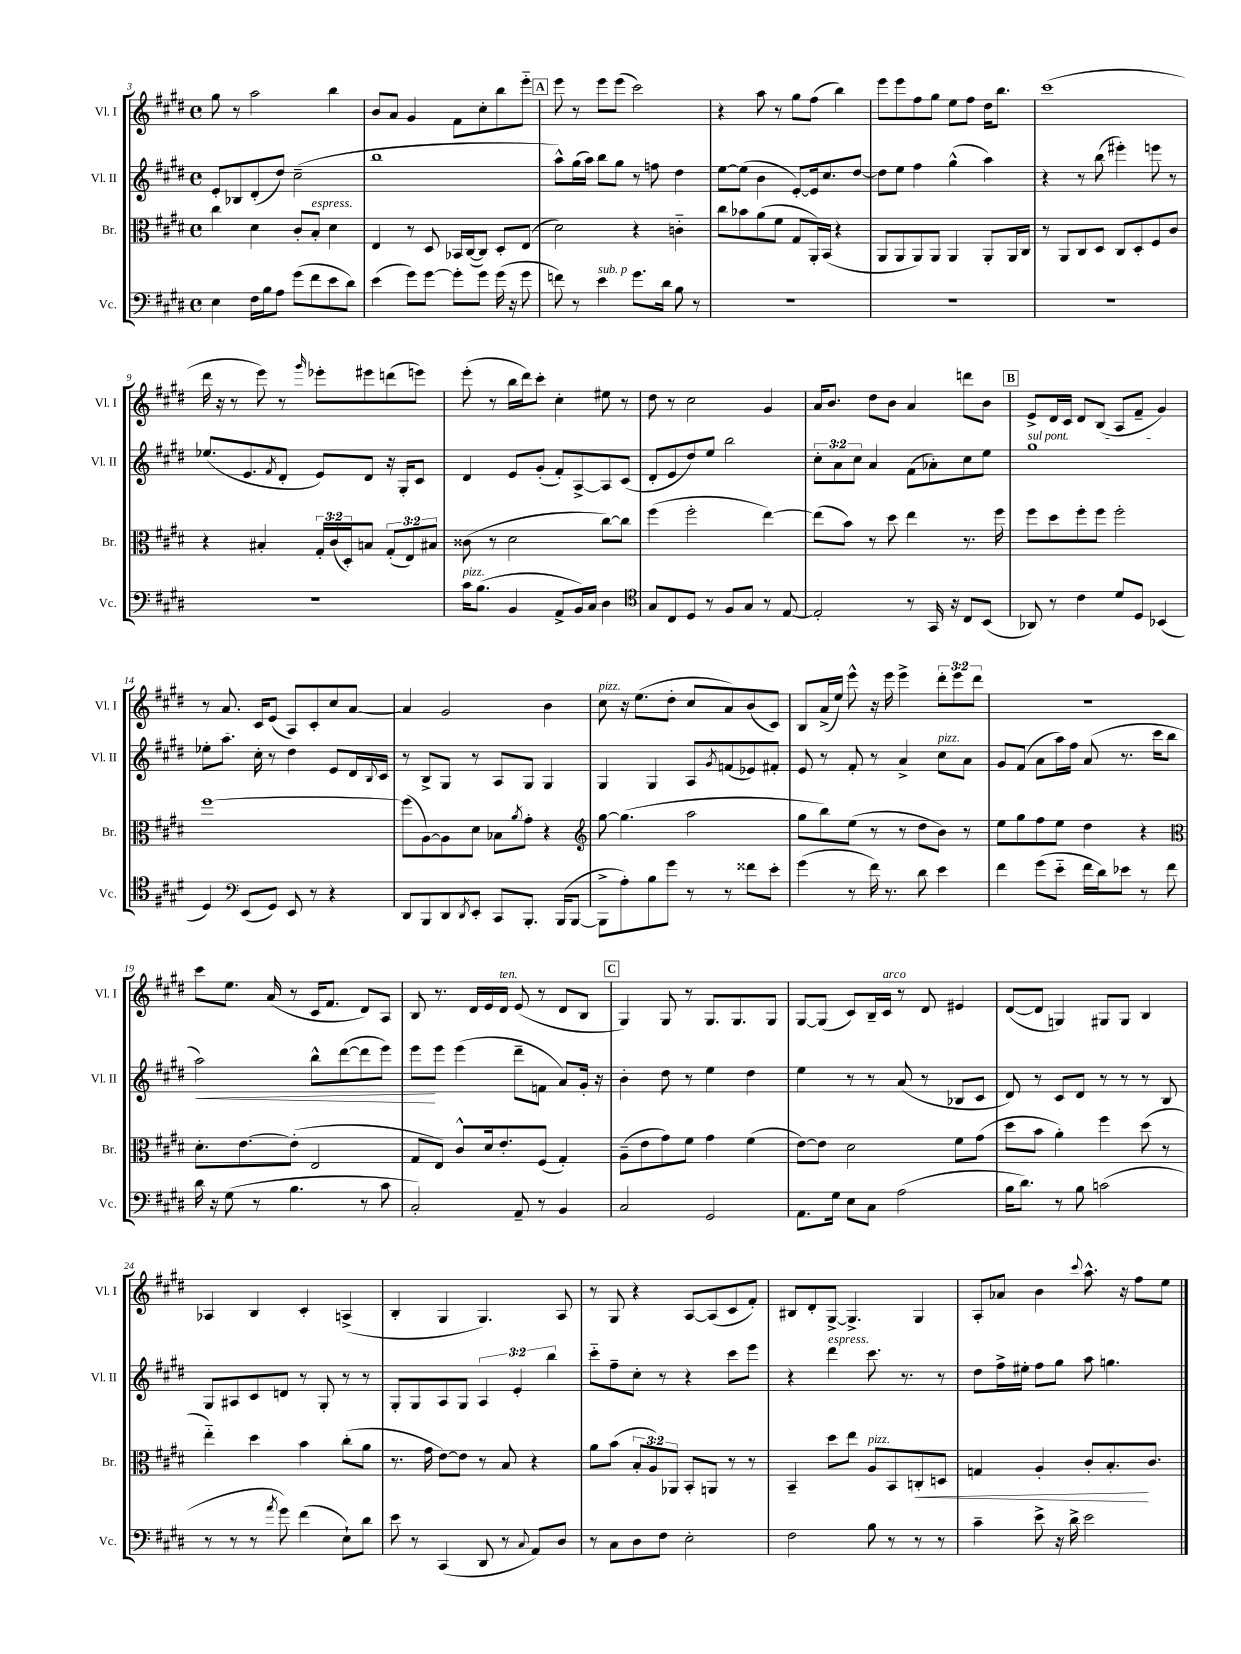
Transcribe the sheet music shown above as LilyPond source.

<<
\new StaffGroup <<
\new Staff = "s0" \with { instrumentName = "Vl. I" shortInstrumentName = "Vl. I" } {
    \clef treble \key e \major \defaultTimeSignature \time 4/4 \override Staff.TupletNumber.text = #tuplet-number::calc-fraction-text
    gis''8 r8 a''2 b''4 |
    b'8 a'8 gis'4 fis'8 cis''8-. b''8 e'''8-_ |
    \mark \markup { \box "A" } e'''8 r8 e'''8 e'''8( cis'''2) |
    r4 a''8 r8 gis''8 fis''8( b''4) |
    e'''8 e'''8 fis''8 gis''8 e''8 fis''8 dis''16 b''8. |
    cis'''1( |
    dis'''16 r16 r8 e'''8) r8 \grace { gis'''16 } ees'''8-. eis'''8 d'''8( e'''8) |
    e'''8-.( r8 b''16 dis'''16) cis'''8-. cis''4-. eis''8 r8 |
    dis''8 r8 cis''2 gis'4 |
    a'16 b'8. dis''8 b'8 a'4 d'''8 b'8 |
    \mark \markup { \box "B" } e'8-> dis'16 cis'16 dis'8 b8( a8 fis'8-- gis'4) |
    r8 a'8. cis'16 e'8( a8) cis'8-. cis''8 a'8~ |
    a'4 gis'2 b'4 |
    cis''8^\markup { \italic "pizz." } r16 e''8.( dis''8-. cis''8 a'8) b'8( cis'8) |
    b8 a'16->( e''16) e'''8-^ r16 e'''16 e'''4-> \tuplet 3/2 { dis'''8-. e'''8 dis'''8 } |
    R1 |
    cis'''8 e''8. a'16( r8 cis'16 fis'8. dis'8) a8 |
    b8 r8. dis'16 e'16 dis'16^\markup { \italic "ten." } e'8( r8 dis'8 b8 |
    \mark \markup { \box "C" } gis4) gis8 r8 gis8. gis8. gis8 |
    gis8~ gis8( cis'8) b16-- cis'16^\markup { \italic "arco" } r8 dis'8 eis'4 |
    dis'8~( dis'8 g4) gis8 gis8 b4 |
    aes4 b4 cis'4-. a4->( |
    b4-. gis4 gis4.) a8 |
    r8 gis8 r4 a8~ a8( cis'8 fis'8-.) |
    bis8 dis'8-. gis8~-> gis4.-> gis4 |
    a8-. aes'8 b'4 \appoggiatura { cis'''8 } a''8.-^ r16 fis''8 e''8 \bar "|." |
}
\new Staff = "s1" \with { instrumentName = "Vl. II" shortInstrumentName = "Vl. II" } {
    \clef treble \key e \major \defaultTimeSignature \time 4/4 \override Staff.TupletNumber.text = #tuplet-number::calc-fraction-text
    e'8-. bes8 dis'8-.( dis''8) cis''2--( |
    b''1 |
    \mark \markup { \box "A" } a''8-^) gis''16( a''16) b''8 gis''8 r8 f''8 dis''4 |
    e''8~ e''8( b'4 e'8~-.) e'16 cis''8. dis''8~ |
    dis''8 e''8 fis''4 gis''4-^( a''4) |
    r4 r8 b''8( eis'''4-.) e'''8 r8 |
    ees''8.( e'8. \acciaccatura { fis'8 } dis'8-. e'8) dis'8 r16 gis16-. cis'8 |
    dis'4 e'8 gis'8-.( fis'8-.) a8~-> a8 cis'8( |
    dis'8-. e'8 dis''8) e''8 b''2 |
    \tuplet 3/2 { cis''8-. a'8 cis''8 } a'4 fis'8( aes'8-.) cis''8 e''8 |
    \mark \markup { \box "B" } \once \override TextSpanner.bound-details.left.text = \markup { \italic "sul pont." } gis''1\startTextSpan |
    ees''8-. a''8. cis''16-.\stopTextSpan r8 dis''4 e'8 dis'16 \appoggiatura { b8 } cis'16 |
    r8 b8-> gis8 r8 a8 gis8 gis4 |
    gis4 gis4 a8 \acciaccatura { gis'8 } f'8( ees'8) fis'8-. |
    e'8 r8 fis'8-. r8 a'4-> cis''8^\markup { \italic "pizz." } a'8 |
    gis'8 fis'8( a'8 a''16) fis''16 a'8( r8. cis'''16 b''8 |
    a''2\<) b''8-^ dis'''8~( dis'''8 e'''8) |
    e'''8\! e'''8 e'''4( dis'''8-- f'8 a'8) gis'16-. r16 |
    \mark \markup { \box "C" } b'4-. dis''8 r8 e''4 dis''4 |
    e''4 r8 r8 a'8( r8 bes8 cis'8 |
    dis'8) r8 cis'8 dis'8 r8 r8 r8 b8 |
    gis8 ais8 cis'8 d'8 r8 gis8-. r8 r8 |
    gis8-. gis8 a8 gis8 \tuplet 3/2 { a4 e'4-. b''4 } |
    cis'''8-_ fis''8-- cis''8-. r8 r4 cis'''8 e'''8 |
    r4 dis'''4^\markup { \italic "espress." } cis'''8. r8. r8 |
    dis''8 fis''16-> eis''16-. fis''8 gis''8 a''8 g''4. \bar "|." |
}
\new Staff = "s2" \with { instrumentName = "Br." shortInstrumentName = "Br." } {
    \clef alto \key e \major \defaultTimeSignature \time 4/4 \override Staff.TupletNumber.text = #tuplet-number::calc-fraction-text
    cis''4 dis'4 cis'8-. b8-.^\markup { \italic "espress." } dis'4 |
    e4 r8 dis8 bes,16 cis16~( cis8) dis8-. e8( |
    \mark \markup { \box "A" } dis'2) r4 c'4-_ |
    cis''8 bes'8 a'8( fis'8 gis8 a,16-.) b,16( r4 |
    a,8 a,8 a,8) a,8 a,4 a,8-. a,16 cis16 |
    r8 a,8 cis8 dis8 cis8 dis8-. fis8 cis'8 |
    r4 bis4-. \tuplet 3/2 { gis16-. cis'16( dis16-.) } b8 \tuplet 3/2 { gis8-.( e8) bis8 } |
    cisis'8( r8 dis'2 cis''8~) cis''8 |
    fis''4( fis''2-. e''4~) |
    e''8( b'8) r8 dis''8 e''4 r8. fis''16 |
    \mark \markup { \box "B" } fis''8 dis''8 fis''8-. fis''8 fis''2-. |
    fis''1~ |
    fis''8( a8~) a8 dis'8 bes8 \acciaccatura { a'8 } gis'8-. r4 |
    \clef treble gis''8~ gis''4.( a''2 |
    gis''8 b''8) e''8( r8 r8 dis''8 b'8) r8 |
    e''8 gis''8 fis''8 e''8 dis''4 r4 |
    \clef alto dis'8.-. e'8.~ e'8-.( e2 |
    gis8 e8) cis'8-^ dis'16 e'8.-. fis8( gis4-.) |
    \mark \markup { \box "C" } a8--( e'8 gis'8) fis'8 gis'4 fis'4( |
    e'8~) e'8 dis'2 fis'8 gis'8( |
    dis''8 b'8 a'4-.) fis''4 dis''8( r8 |
    e''4-_) dis''4 b'4 cis''8-.( a'8 |
    r8. gis'16 e'8~) e'8 r8 b8 r4 |
    a'8 b'8( \tuplet 3/2 { b8-. a8) aes,8 } b,8-. a,8 r8 r8 |
    b,4-- dis''8 e''8 a8^\markup { \italic "pizz." } b,8 c8-.\< d8 |
    g4 a4-. cis'8-. b8.-.\! cis'8. \bar "|." |
}
\new Staff = "s3" \with { instrumentName = "Vc." shortInstrumentName = "Vc." } {
    \clef bass \key e \major \defaultTimeSignature \time 4/4
    e4 fis16 b16 a8 gis'8( fis'8 e'8 dis'8) |
    e'4( gis'8) gis'8~ gis'8-. gis'8 gis'16( r16 gis'8 |
    \mark \markup { \box "A" } f'8) r8 e'4^\markup { \italic "sub. p" } gis'8. dis'16 b8 r8 |
    R1 |
    R1 |
    R1 |
    R1 |
    cis'16^\markup { \italic "pizz." } b8.( b,4 a,8-> b,16) cis16 dis4 |
    \clef tenor gis8 cis8 dis8 r8 fis8 gis8 r8 e8~ |
    e2-. r8 gis,16 r16 cis8 b,8( |
    \mark \markup { \box "B" } aes,8) r8 cis'4 dis'8 dis8 bes,4( |
    dis4) \clef bass e,8( gis,8) e,8 r8 r4 |
    dis,8 b,,8 dis,8 \acciaccatura { dis,8 } e,8-. cis,8 b,,8.-. b,,16( b,,8~ |
    b,,8-> a8-.) b8 gis'8 r8 r8 fisis'8 e'8-. |
    gis'4( r8 fis'16) r8. dis'8 e'4 |
    fis'4 gis'8( e'8-_ fis'16 dis'16) ees'8 r8 fis'8 |
    dis'16 r16 gis8( r8 b4. r8 cis'8 |
    cis2-.) a,8-- r8 b,4 |
    \mark \markup { \box "C" } cis2 gis,2 |
    a,8. gis16 e8 cis8 a2( |
    b16 dis'8.) r8 b8 c'2( |
    r8 r8 r8 \acciaccatura { a'8 } gis'8) fis'4( e8-!) dis'8 |
    e'8 r8 cis,4( dis,8 r8 \appoggiatura { cis8 } a,8) dis8 |
    r8 cis8 dis8 fis8 e2-. |
    fis2 b8 r8 r8 r8 |
    cis'4-- e'8-> r16 dis'16-> e'2 \bar "|." |
}
>>
>>
\layout { \context { \Score currentBarNumber = #3 } }
